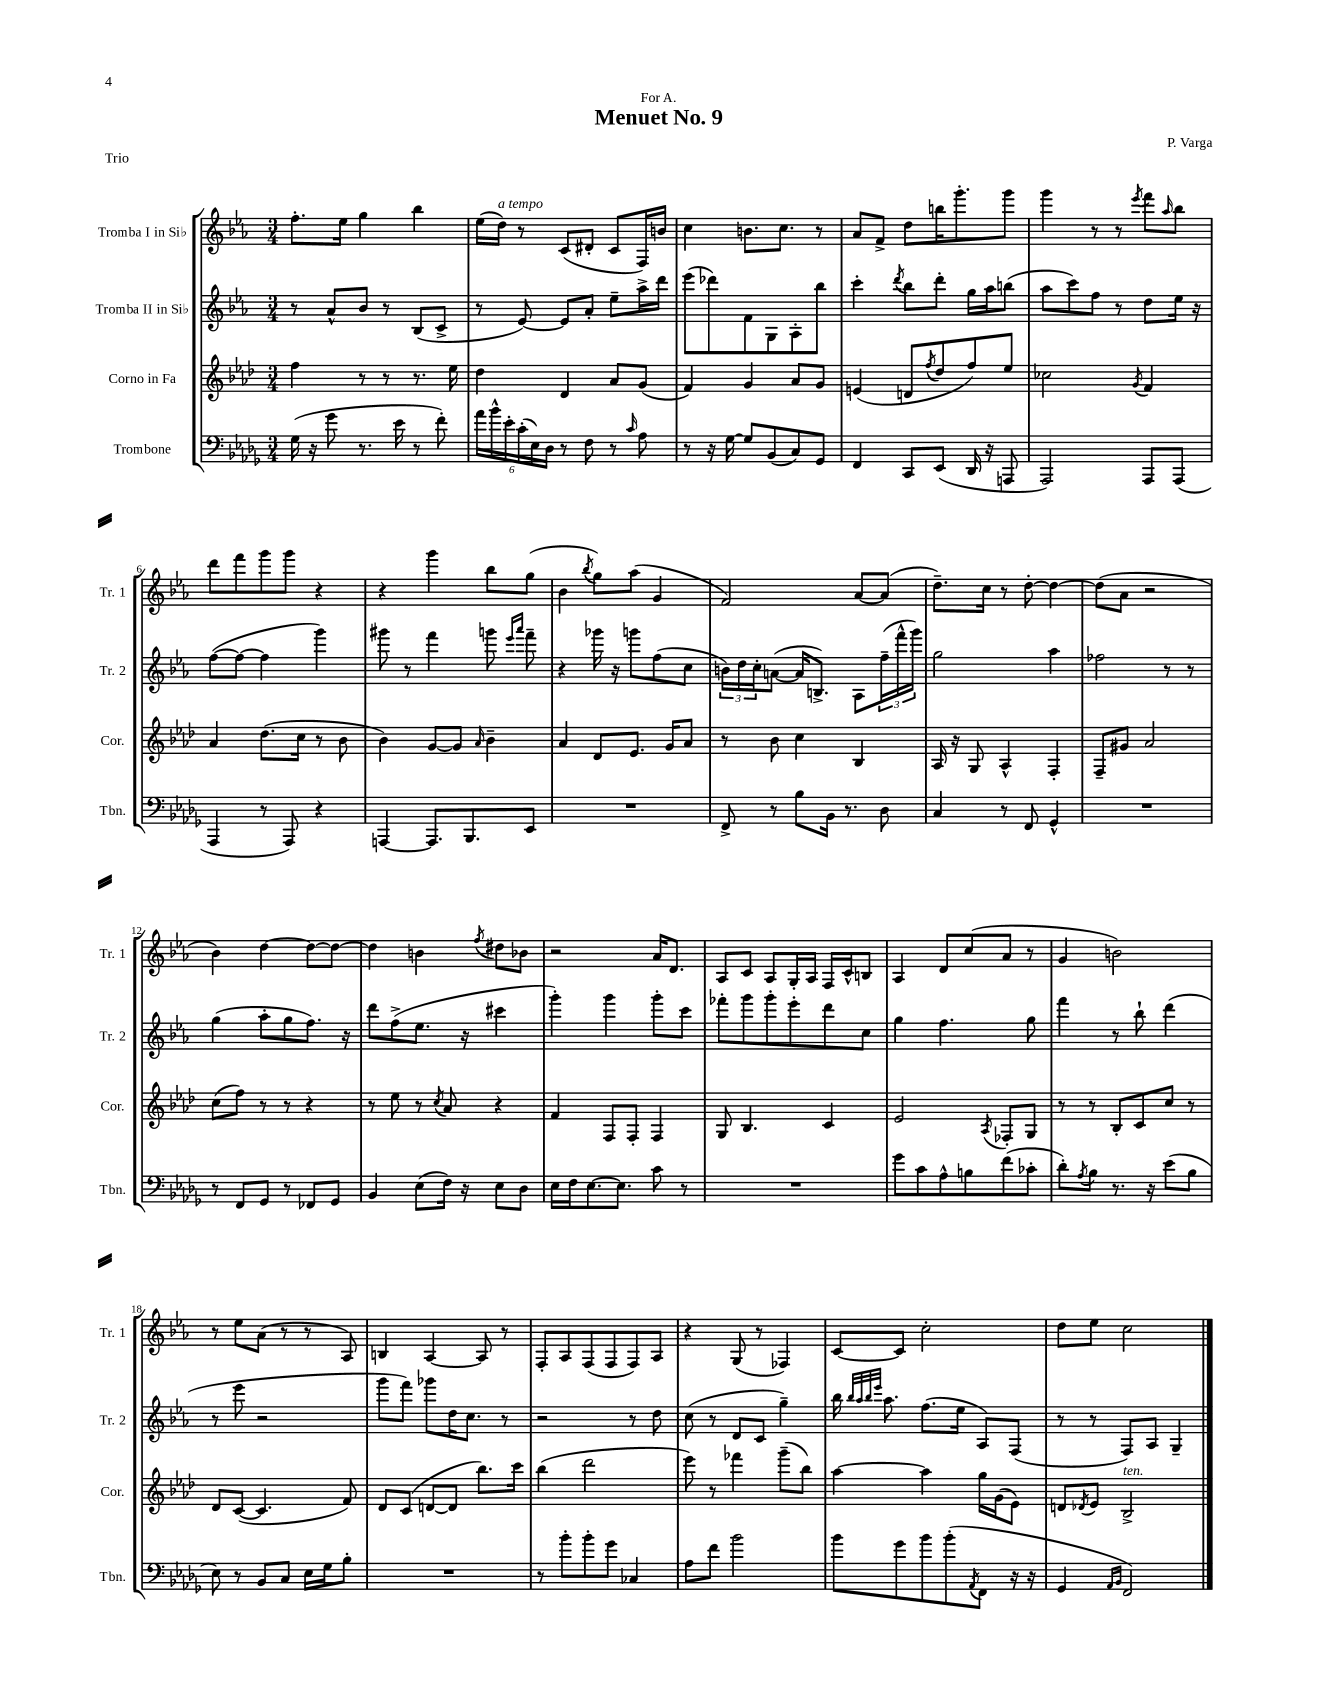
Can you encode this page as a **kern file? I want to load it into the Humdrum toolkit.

**kern	**kern	**kern	**kern
*staff4	*staff3	*staff2	*staff1
*clefF4	*clefG2	*clefG2	*clefG2
*k[b-e-a-d-g-]	*k[b-e-a-d-]	*k[b-e-a-]	*k[b-e-a-]
*M3/4	*M3/4	*M3/4	*M3/4
(16G-	4ff	8r	8.ff'
16r	.	.	.
8g-	.	8a-^^	.
.	.	.	16ee-
8.r	8r	8b-	4gg
.	8r	8r	.
16e-	.	.	.
8r	8.r	(8B-	4bb-
8f')	.	8c^	.
.	16ee-	.	.
=	=	=	=
24a-	4dd-	8r	(16ee-
24b-^^	.	.	.
.	.	.	16dd)
24e-'	.	.	.
(24c'	.	[8e-)	8r
24E-)	.	.	.
24D-	.	.	.
8r	4d-	8e-]	(8c
8F	.	8a-'	8d#'
8r	8a-	8ee-~	8c
16qqc	.	.	.
8A-	(8g	16aa-^	16F)
.	.	16ddd	16b
=	=	=	=
8r	4f)	(8eee-	4cc
16r	.	8ddd-)	.
[16G-	.	.	.
8G-]	4g	8f	8.b
(8BB-	.	8G	.
.	.	.	8.cc
8C)	8a-	8A-'	.
8GG-	8g	8bb-	8r
=	=	=	=
4FF	(4e	4ccc'	8a-
.	.	.	8f^
.	.	8qddd	.
8CC	8d	8bb-	8dd
.	8qff	.	.
(8EE-	8dd-	8ddd'	16bb
.	.	.	8.ggg'
16DD-	8ff)	16gg	.
16r	.	16aa-	.
8AAA	8ee-	(8bb	8ggg
=	=	=	=
2AAA-)	2cc-	8aa-	4ggg
.	.	8ccc)	.
.	.	8ff	8r
.	.	8r	8r
.	8qg	.	8qeee-
8AAA-	4f	8dd	8fff
.	.	.	16qqaa-
(8AAA-	.	16ee-	8bb-
.	.	16r	.
=	=	=	=
4AAA-	4a-	([8ff	8ddd
.	.	8ff_	8fff
8r	(8.dd-	4ff]	8ggg
8AAA-)	.	.	8ggg
.	16cc	.	.
4r	8r	4ggg)	4r
.	8b-	.	.
=	=	=	=
[4AAA	4b-)	8ggg#	4r
.	.	8r	.
8.AAA]	[8g	4fff	4ggg
.	8g]	.	.
8.BBB-	.	.	.
.	16qqa-	.	.
.	4b-~	8ggg	8bb-
.	.	16qqeee-	.
.	.	16qqaaa-	.
8EE-	.	8fff~	(8gg
=	=	=	=
2.r	4a-	4r	4b-
.	.	.	8qbb-
.	8d-	16ggg-	8gg)
.	.	16r	.
.	8.e-	8ggg	(8aa-
.	.	(8ff	4g
.	16g	.	.
.	8a-	8cc	.
=	=	=	=
8FF^	8r	24b)	2f)
.	.	24dd	.
.	.	24cc'	.
8r	8b-	([8a	.
8B-	4cc	16a]	.
.	.	8.B^)	.
16BB-	.	.	.
8.r	.	.	.
.	4B-	8A-	[8a-
8D-	.	(24ff~	(8a-]
.	.	24fff^^	.
.	.	24ggg)	.
=	=	=	=
4C	16A-	2gg	8.dd~)
.	16r	.	.
.	8G	.	.
.	.	.	16cc
8r	4A-^^	.	8r
8FF	.	.	[8dd'
4GG-^^	4F'	4aa-	4dd_
=	=	=	=
2.r	8F~	2ff-	(8dd]
.	8g#	.	8a-
.	2a-	.	2r
.	.	8r	.
.	.	8r	.
=	=	=	=
8r	(8cc	(4gg	4b-)
8FF	8ff)	.	.
8GG-	8r	8aa-'	[4dd
8r	8r	8gg	.
8FF-	4r	8.ff)	8dd_
8GG-	.	.	8dd_
.	.	16r	.
=	=	=	=
4BB-	8r	8ddd	4dd]
.	8ee-	(8ff^	.
(8E-	8r	8.ee-	4b
.	8qcc	.	.
16F)	8a-	.	.
16r	.	16r	.
.	.	.	8qff
8E-	4r	4ccc#	8dd#
8D-	.	.	8b-
=	=	=	=
16E-	4f	4ggg')	2r
16F	.	.	.
[8.E-	.	.	.
.	8F	4ggg	.
8.E-]	.	.	.
.	8F'	.	.
8c	4F	8ggg'	16a-
.	.	.	8.d
8r	.	8ccc	.
=	=	=	=
2.r	8G	8fff-'	8A-
.	4.B-	8ggg	8c
.	.	8ggg'	8A-
.	.	8eee-'	16G'
.	.	.	16A-
.	4c	8ddd	16F
.	.	.	16c^^
.	.	8cc	8B
=	=	=	=
8g-	2e-	4gg	4A-
8c	.	.	.
8A-^^	.	4.ff	8d
8B	.	.	(8cc
.	8qA-	.	.
(8f	8F-'	.	8a-
8c-'	8G	8gg	8r
=	=	=	=
8d-')	8r	4fff	4g
8qA-	.	.	.
8B-	8r	.	.
8.r	8B-'	8r	2b)
.	8c	8bb-`	.
16r	.	.	.
(8e-	8cc	(4ddd	.
8B-	8r	.	.
=	=	=	=
8E-)	8d-	8r	8r
8r	([8c	8eee-	8ee-
8BB-	4.c]	2r	(8a-
8C	.	.	8r
16E-	.	.	8r
16G-	.	.	.
8B-'	8f)	.	8A-)
=	=	=	=
2.r	8d-	8ggg	4B
.	(8c	8fff)	.
.	[8d	8ggg-	[4A-
.	8d]	16dd	.
.	.	8.cc	.
.	8.bb-)	.	8A-]
.	.	8r	8r
.	16ccc	.	.
=	=	=	=
8r	(4bb-	2r	8F'
8b-'	.	.	8A-
8b-'	2ddd-	.	(8F
8g-	.	.	8F
4C-	.	8r	8F)
.	.	8dd	8A-
=	=	=	=
8A-	8eee-)	(8cc	4r
8f	8r	8r	.
2b-	4fff-	8d	(8G
.	.	8c	8r
.	(8ggg~	4gg~)	4F-)
.	8bb-)	.	.
=	=	=	=
8b-	[4aa-	16bb-	[8c
.	.	32qqbb-	.
.	.	32qqaa-	.
.	.	32qqbb-	.
.	.	32qqeee-	.
.	.	8.aa-	.
8g-	.	.	8c]
8b-	4aa-]	(8.ff	2cc'
(8b-'	.	.	.
.	.	16ee-	.
8qAA-	.	.	.
8FF	16gg	8A-)	.
.	(16g	.	.
16r	8e-)	(8F	.
16r	.	.	.
=	=	=	=
4GG-	8d	8r	8dd
.	8qd-	.	.
.	8e-	8r	8ee-
16qqAA-	.	.	.
16qqBB-	.	.	.
2FF)	2B-^	8F)	2cc
.	.	8A-	.
.	.	4G~	.
==	==	==	==
*-	*-	*-	*-
